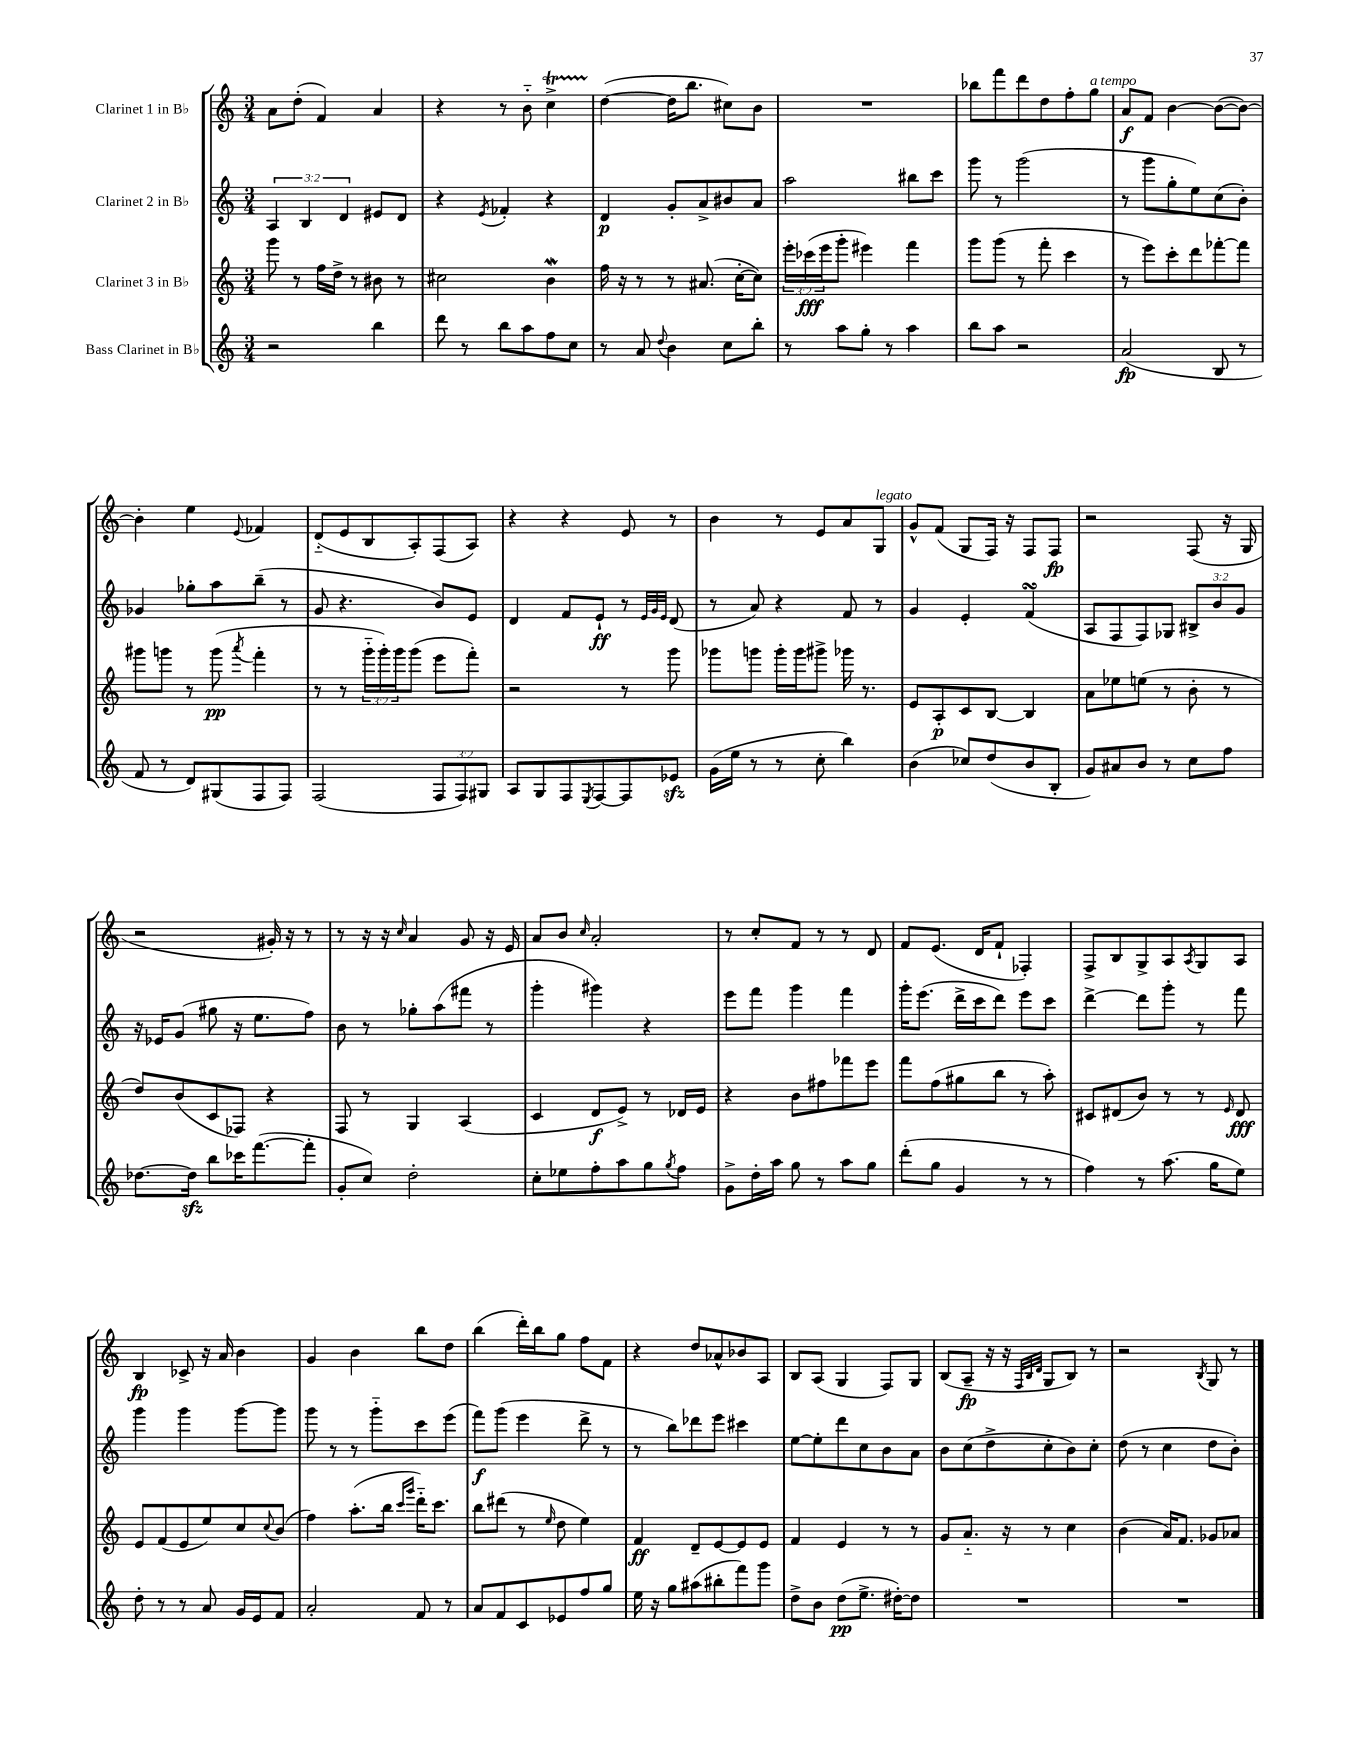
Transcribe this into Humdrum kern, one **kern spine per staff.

**kern	**dynam	**kern	**dynam	**kern	**dynam	**kern	**dynam
*part4	*part4	*part3	*part3	*part2	*part2	*part1	*part1
*staff4	*staff4	*staff3	*staff3	*staff2	*staff2	*staff1	*staff1
*I"Bass Clarinet in B♭	*	*I"Clarinet 3 in B♭	*	*I"Clarinet 2 in B♭	*	*I"Clarinet 1 in B♭	*
*clefG2	*	*clefG2	*	*clefG2	*	*clefG2	*
*k[]	*	*k[]	*	*k[]	*	*k[]	*
*M3/4	*	*M3/4	*	*M3/4	*	*M3/4	*
=115	=115	=115	=115	=115	=115	=115	=115
2r	.	8ggg\	.	6A/	.	8a\L	.
.	.	8r	.	.	.	(8dd'\J	.
.	.	.	.	6B/	.	.	.
.	.	16ff\LL	.	.	.	4f/)	.
.	.	16dd^\JJ	.	.	.	.	.
.	.	.	.	6d/	.	.	.
.	.	8r	.	.	.	.	.
4bb\	.	8b#X\	.	8e#X/L	.	4a/	.
.	.	8r	.	8d/J	.	.	.
=116	=116	=116	=116	=116	=116	=116	=116
8ddd\	.	2cc#X\	.	4r	.	4r	.
8r	.	.	.	.	.	.	.
.	.	.	.	8qe/	.	.	.
8bb\L	.	.	.	4f-X'/	.	8r	.
8aa\	.	.	.	.	.	8b\	.
8ff\	.	4bW\	.	4r	.	4ccT^\	.
8cc\J	.	.	.	.	.	.	.
=117	=117	=117	=117	=117	=117	=117	=117
8r	.	16ff\	.	4d/	p	([4dd\	.
.	.	16r	.	.	.	.	.
8a/	.	8r	.	.	.	.	.
8qqdd/	.	.	.	.	.	.	.
4b\	.	8r	.	8g'/L	.	16dd\KL]	.
.	.	.	.	.	.	8.bb\J	.
.	.	(8.a#X/	.	8a^/	.	.	.
8cc\L	.	.	.	8b#X/	.	8cc#X\L)	.
.	.	[16cc'\KL	.	.	.	.	.
8bb'\J	.	8cc\J])	.	8a/J	.	8b\J	.
=118	=118	=118	=118	=118	=118	=118	=118
8r	.	24eee'\LL	.	2aa\	.	2.r	.
.	.	(24ccc-X\	fff	.	.	.	.
.	.	24eee\J	.	.	.	.	.
8aa\L	.	8ggg'\J	.	.	.	.	.
8gg'\J	.	4eee#X\)	.	.	.	.	.
8r	.	.	.	.	.	.	.
4aa\	.	4fff\	.	8bb#X\L	.	.	.
.	.	.	.	8ccc\J	.	.	.
=119	=119	=119	=119	=119	=119	=119	=119
8bb\L	.	8ggg\L	.	8ggg\	.	8bb-X\L	.
8aa\J	.	(8ggg\J	.	8r	.	8fff\	.
2r	.	8r	.	(2ggg\	.	8ddd\	.
.	.	8fff'\	.	.	.	8dd\	.
.	.	4ccc\	.	.	.	8ff'\	.
!	!	!	!	!	!	!LO:TX:a:i:t=a tempo	!
.	.	.	.	.	.	8gg\J	.
=120	=120	=120	=120	=120	=120	=120	=120
(2a/	fp	8r	.	8r	.	8a/L	f
.	.	8eee\L)	.	8ggg\L	.	8f/J	.
.	.	8ccc'\	.	8gg'\	.	[4b\	.
.	.	8ddd\	.	8ee\)	.	.	.
8B/	.	[8fff-X'\	.	(8cc\	.	(8b\L_	.
8r	.	8fff-\J]	.	8b'\J)	.	8b\J_)	.
!!LO:LB:g=z
=121	=121	=121	=121	=121	=121	=121	=121
8f/	.	8ggg#X\L	.	4g-X/	.	4b'\]	.
8r	.	8gggn\J	.	.	.	.	.
8d/L)	.	8r	.	8gg-X'\L	.	4ee\	.
(8G#X/	.	(8ggg\	pp	8aa\	.	.	.
.	.	8qaaa/	.	.	.	8qqe/	.
8F/	.	4fff'\	.	(8bb~\J	.	4f-X/	.
8F/J)	.	.	.	8r	.	.	.
=122	=122	=122	=122	=122	=122	=122	=122
(2F/	.	8r	.	8g/	.	(8d/L	.
.	.	8r	.	4.r	.	8e/	.
.	.	24ggg\LL	.	.	.	8B/	.
.	.	24ggg'\)	.	.	.	.	.
.	.	24ggg\J	.	.	.	.	.
.	.	(8ggg\J	.	.	.	8A'/)	.
12F/L	.	8eee\L	.	8b/L)	.	(8F/	.
12F/)	.	.	.	.	.	.	.
.	.	8fff'\J)	.	8e/J	.	8A/J)	.
12G#X/J	.	.	.	.	.	.	.
=123	=123	=123	=123	=123	=123	=123	=123
8A/L	.	2r	.	4d/	.	4r	.
8G/	.	.	.	.	.	.	.
8F/	.	.	.	8f/L	.	4r	.
8qE/	.	.	.	.	.	.	.
[8F/	.	.	.	8e`/J	ff	.	.
8F/]	.	8r	.	8r	.	8e/	.
.	.	.	.	32qqe/LLL	.	.	.
.	.	.	.	32qqg/	.	.	.
.	.	.	.	32qqe/JJJ	.	.	.
8e-Xzz/J	.	8ggg\	.	(8d/	.	8r	.
=124	=124	=124	=124	=124	=124	=124	=124
(16g\LL	.	8ggg-X\L	.	8r	.	4b\	.
16ee\JJ	.	.	.	.	.	.	.
8r	.	8gggn\J	.	8a/)	.	.	.
8r	.	16ggg'\LL	.	4r	.	8r	.
.	.	16ggg\J	.	.	.	.	.
8cc'\	.	8ggg#X^\J	.	.	.	8e/L	.
4bb\)	.	16ggg-X\	.	8f/	.	8a/	.
.	.	8.r	.	.	.	.	.
!	!	!	!	!	!	!LO:TX:a:i:t=legato	!
.	.	.	.	8r	.	8G/J	.
=125	=125	=125	=125	=125	=125	=125	=125
(4b\	.	8e/L	.	4g/	.	8g^^/L	.
.	.	8A'/	p	.	.	(8f/J	.
8cc-X/L)	.	8c/	.	4e'/	.	8G/L	.
(8dd/	.	[8B/J	.	.	.	16F/Jk)	.
.	.	.	.	.	.	16r	.
8b/	.	4B/]	.	(4fsSSs/	.	8F/L	.
8B'/J	.	.	.	.	.	8F/J	fp
=126	=126	=126	=126	=126	=126	=126	=126
8g/L)	.	8a\L	.	8A/L	.	2r	.
8a#X/	.	8ee-X\	.	8F/	.	.	.
8b/J	.	(8een\J	.	8F/)	.	.	.
8r	.	8r	.	8G-X/J	.	.	.
8cc\L	.	8b'\	.	12B#X^/L	.	(8F/	.
.	.	.	.	12b/	.	.	.
8ff\J	.	8r	.	.	.	16r	.
.	.	.	.	12g/J	.	.	.
.	.	.	.	.	.	16G/	.
!!LO:LB:g=z
=127	=127	=127	=127	=127	=127	=127	=127
[8.dd-X\L	.	8dd/L)	.	16r	.	2r	.
.	.	.	.	16e-X/KL	.	.	.
.	.	(8b/	.	(8g/J	.	.	.
16dd-zz\Jk]	.	.	.	.	.	.	.
8bb\L	.	8c/	.	8gg#X\	.	.	.
16ccc-X\K	.	8F-X/J)	.	16r	.	.	.
([8.fff\	.	.	.	8.ee\L	.	.	.
.	.	4r	.	.	.	16g#X'/)	.
.	.	.	.	.	.	16r	.
8fff'\J]	.	.	.	8ff\J)	.	8r	.
=128	=128	=128	=128	=128	=128	=128	=128
8g'/L	.	8F/	.	8b\	.	8r	.
8cc/J)	.	8r	.	8r	.	16r	.
.	.	.	.	.	.	16r	.
.	.	.	.	.	.	16qqcc/	.
2dd'\	.	4G/	.	8gg-X'\L	.	4a/	.
.	.	.	.	(8aa\	.	.	.
.	.	(4A/	.	8fff#X\J	.	8g/	.
.	.	.	.	8r	.	16r	.
.	.	.	.	.	.	16e/	.
=129	=129	=129	=129	=129	=129	=129	=129
8cc'\L	.	4c/	.	4ggg'\	.	8a/L	.
8ee-X\	.	.	.	.	.	8b/J	.
.	.	.	.	.	.	16qqcc/	.
8ff'\	.	8d/L	f	4ggg#X\)	.	2a'/	.
8aa\	.	8e^/J)	.	.	.	.	.
8gg\	.	8r	.	4r	.	.	.
8qgg/	.	.	.	.	.	.	.
8ff\J	.	16d-X/LL	.	.	.	.	.
.	.	16e/JJ	.	.	.	.	.
=130	=130	=130	=130	=130	=130	=130	=130
8g^\L	.	4r	.	8eee\L	.	8r	.
16dd'\L	.	.	.	8fff\J	.	8cc'/L	.
16aa\JJ	.	.	.	.	.	.	.
8gg\	.	8b\L	.	4ggg\	.	8f/J	.
8r	.	8ff#X\	.	.	.	8r	.
8aa\L	.	8fff-X\	.	4fff\	.	8r	.
8gg\J	.	8eee\J	.	.	.	8d/	.
=131	=131	=131	=131	=131	=131	=131	=131
(8ddd'\L	.	8fff\L	.	16ggg'\KL	.	8f/L	.
.	.	.	.	(8.eee\J	.	.	.
8gg\J	.	(8ff\	.	.	.	(8.e/J	.
4g/	.	8gg#X\	.	16ddd^\LL	.	.	.
.	.	.	.	16ccc\J	.	16d/KL	.
.	.	8bb\J	.	8ddd\J)	.	8f`/J	.
8r	.	8r	.	8eee\L	.	4F-X'/)	.
8r	.	8aa'\)	.	8ccc\J	.	.	.
=132	=132	=132	=132	=132	=132	=132	=132
4ff\)	.	8c#X/L	.	[4ddd^\	.	8F^/L	.
.	.	(8d#X/	.	.	.	8B/	.
8r	.	8b/J)	.	8ddd\L]	.	8G^/	.
(8.aa\	.	8r	.	8ggg'\J	.	8A/	.
.	.	.	.	.	.	8qA/	.
.	.	8r	.	8r	.	8G/	.
16gg\KL	.	.	.	.	.	.	.
.	.	16qqe/	.	.	.	.	.
8ee\J)	.	8d#/	fff	8fff\	.	8A/J	.
!!LO:LB:g=z
=133	=133	=133	=133	=133	=133	=133	=133
8dd'\	.	8e/L	.	4ggg\	.	4B/	fp
8r	.	(8f/	.	.	.	.	.
8r	.	8e/	.	4ggg\	.	8c-X^/	.
8a/	.	8ee/)	.	.	.	16r	.
.	.	.	.	.	.	16a/	.
16g/LL	.	8cc/	.	[8ggg\L	.	4b\	.
16e/J	.	.	.	.	.	.	.
.	.	8qqcc/	.	.	.	.	.
8f/J	.	(8b/J	.	8ggg\J]	.	.	.
=134	=134	=134	=134	=134	=134	=134	=134
2a'/	.	4ff\)	.	8ggg\	.	4g/	.
.	.	.	.	8r	.	.	.
.	.	(8.aa'\L	.	8r	.	4b\	.
.	.	.	.	8ggg\L	.	.	.
.	.	16bb\Jk	.	.	.	.	.
.	.	16qqccc/LL	.	.	.	.	.
.	.	16qqggg/JJ	.	.	.	.	.
8f/	.	16ddd\KL)	.	8ccc\	.	8bb\L	.
.	.	8.ccc\J	.	.	.	.	.
8r	.	.	.	(8eee\J	.	8dd\J	.
=135	=135	=135	=135	=135	=135	=135	=135
8a/L	.	8bb\L	.	8fff\L)	f	(4bb\	.
8f/	.	(8ddd#X\J	.	(8ggg\J	.	.	.
8c/	.	8r	.	4eee\	.	16ddd'\LL)	.
.	.	.	.	.	.	16bb\J	.
.	.	16qqee/	.	.	.	.	.
8e-X/	.	8dd\	.	.	.	8gg\J	.
8ff/	.	4ee\)	.	8ddd^\	.	8ff\L	.
8gg/J	.	.	.	8r	.	8f\J	.
=136	=136	=136	=136	=136	=136	=136	=136
16ee\	.	4f/	ff	8r	.	4r	.
16r	.	.	.	.	.	.	.
8gg\L	.	.	.	8bb\L)	.	.	.
(8aa#X\	.	8d~/L	.	8ddd-X\	.	8dd/L	.
8bb#X'\	.	[8e/	.	8eee\J	.	8a-X^^/	.
8fff\)	.	8e/]	.	4ccc#X\	.	8b-X/	.
8ggg\J	.	8e/J	.	.	.	8A/J	.
=137	=137	=137	=137	=137	=137	=137	=137
8dd^\L	.	4f/	.	[8ee\L	.	8B/L	.
8b\J	.	.	.	8ee'\]	.	(8A/J	.
(8dd\L	pp	4e/	.	8ddd\	.	4G/	.
8.ee^\J	.	.	.	8cc\	.	.	.
.	.	8r	.	8b\	.	8F/L)	.
[16dd#X'\KL)	.	.	.	.	.	.	.
8dd#\J]	.	8r	.	8a\J	.	8G/J	.
=138	=138	=138	=138	=138	=138	=138	=138
2.r	.	8g/L	.	8b\L	.	(8B/L	.
.	.	8.a/J	.	(8cc\	.	8A~/J	fp
.	.	.	.	8dd^\	.	16r	.
.	.	16r	.	.	.	16r	.
.	.	.	.	.	.	32qqF/LLL	.
.	.	.	.	.	.	32qqB/	.
.	.	.	.	.	.	32qqd/JJJ	.
.	.	8r	.	8cc'\	.	8G/L	.
.	.	4cc\	.	8b\)	.	8B/J)	.
.	.	.	.	8cc'\J	.	8r	.
=139	=139	=139	=139	=139	=139	=139	=139
2.r	.	(4b\	.	(8dd\	.	2r	.
.	.	.	.	8r	.	.	.
.	.	16a/KL)	.	4cc\	.	.	.
.	.	8.f/J	.	.	.	.	.
.	.	.	.	.	.	8qB/	.
.	.	8g-X/L	.	8dd\L	.	8G/	.
.	.	8a-X/J	.	8b'\J)	.	8r	.
==	==	==	==	==	==	==	==
*-	*-	*-	*-	*-	*-	*-	*-
